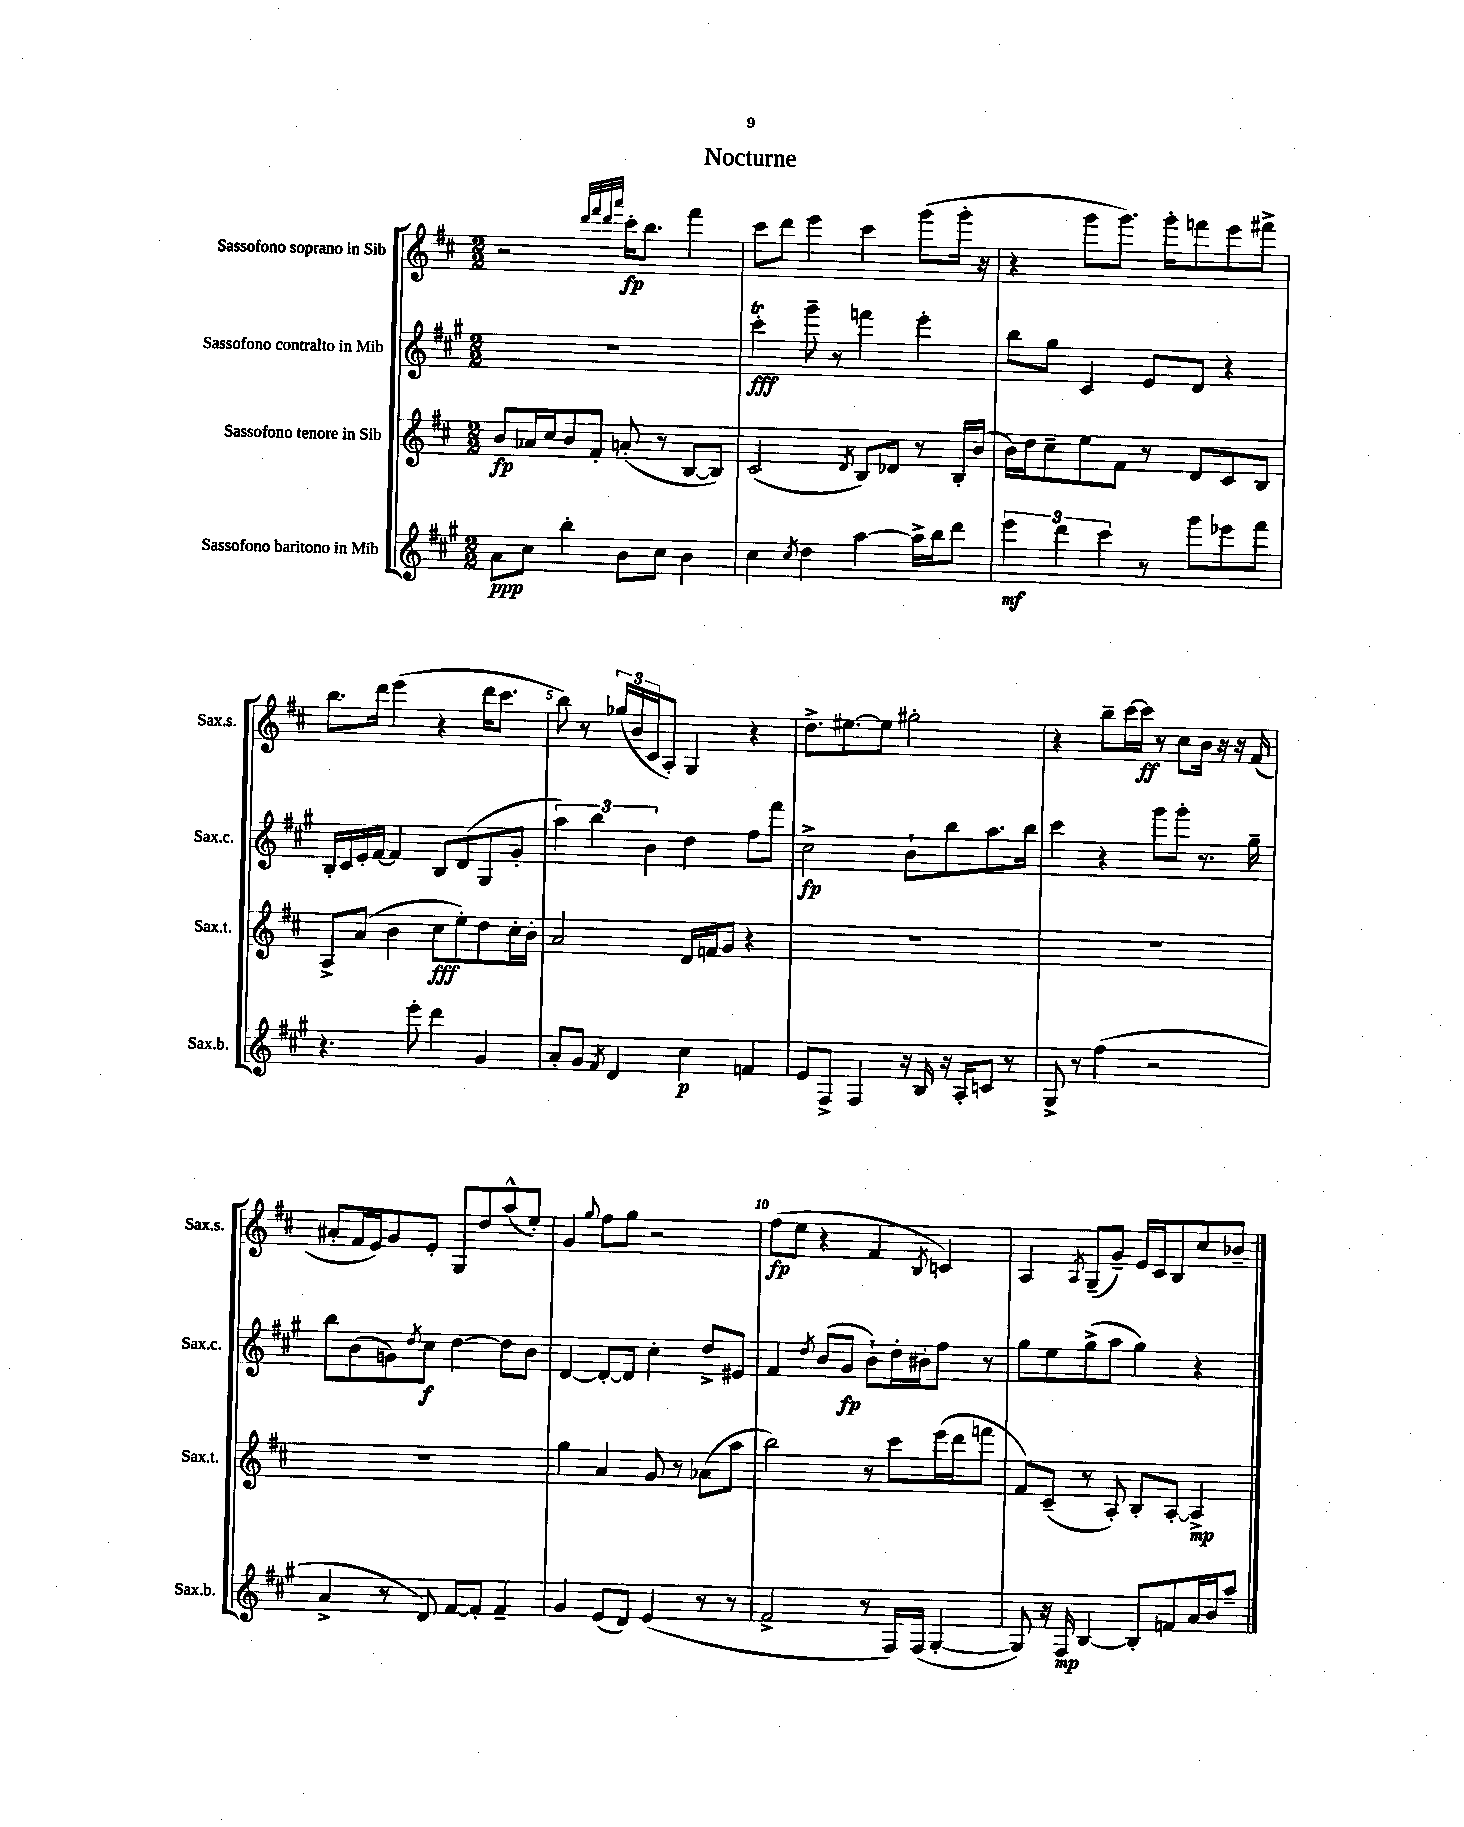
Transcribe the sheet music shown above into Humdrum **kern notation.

**kern	**dynam	**kern	**dynam	**kern	**dynam	**kern	**dynam
*part4	*part4	*part3	*part3	*part2	*part2	*part1	*part1
*staff4	*staff4	*staff3	*staff3	*staff2	*staff2	*staff1	*staff1
*I"Sassofono baritono in Mib	*	*I"Sassofono tenore in Sib	*	*I"Sassofono contralto in Mib	*	*I"Sassofono soprano in Sib	*
*I'Sax.b.	*	*I'Sax.t.	*	*I'Sax.c.	*	*I'Sax.s.	*
*clefG2	*	*clefG2	*	*clefG2	*	*clefG2	*
*k[f#c#g#]	*	*k[f#c#]	*	*k[f#c#g#]	*	*k[f#c#]	*
*M2/2	*	*M2/2	*	*M2/2	*	*M2/2	*
=1	=1	=1	=1	=1	=1	=1	=1
8a\L	ppp	8b/L	fp	1r	.	2r	.
8cc#\J	.	16a-X/L	.	.	.	.	.
.	.	16cc#/J	.	.	.	.	.
4bb'\	.	8b/	.	.	.	.	.
.	.	8f#'/J	.	.	.	.	.
.	.	.	.	.	.	32qqddd/LLL	.
.	.	.	.	.	.	32qqfff#/	.
.	.	.	.	.	.	32qqddd/	.
.	.	.	.	.	.	32qqaaa/JJJ	.
8b\L	.	(8an'/	.	.	.	16ccc#'\KL	fp
.	.	.	.	.	.	8.bb\J	.
8cc#\J	.	8r	.	.	.	.	.
4b\	.	[8B/L	.	.	.	4fff#\	.
.	.	8B/J])	.	.	.	.	.
=2	=2	=2	=2	=2	=2	=2	=2
4cc#\	.	(2c#/	.	4ccc#t'\	fff	8ccc#\L	.
.	.	.	.	.	.	8ddd\J	.
8qcc#/	.	.	.	.	.	.	.
4dd\	.	.	.	8ggg#~\	.	4eee\	.
.	.	.	.	8r	.	.	.
.	.	8qd/	.	.	.	.	.
[4aa\	.	8B/L)	.	4fffn\	.	4ccc#\	.
.	.	8d-X/J	.	.	.	.	.
16aa^\LL]	.	8r	.	4eee'\	.	(8ggg\L	.
16bb\J	.	.	.	.	.	.	.
8ddd\J	.	16B'/LL	.	.	.	16ggg'\Jk	.
.	.	(16b/JJ	.	.	.	16r	.
=3	=3	=3	=3	=3	=3	=3	=3
6eee\	mf	16b\LL)	.	8bb\L	.	4r	.
.	.	16dd\J	.	.	.	.	.
.	.	8cc#~\	.	8gg#\J	.	.	.
6ddd\	.	.	.	.	.	.	.
.	.	8ee\	.	4c#/	.	8ggg\L	.
6ccc#\	.	.	.	.	.	.	.
.	.	8f#\J	.	.	.	8.ggg\J)	.
8r	.	8r	.	8e/L	.	.	.
.	.	.	.	.	.	16ggg'\KL	.
8ggg#\L	.	8d/L	.	8d/J	.	8fffn\	.
8eee-X\	.	8c#/	.	4r	.	8eee\	.
8fff#\J	.	8B/J	.	.	.	8fff#X^\J	.
!!LO:LB:g=z
=4	=4	=4	=4	=4	=4	=4	=4
4.r	.	8A^/L	.	16B'/LL	.	8.bb\L	.
.	.	.	.	16c#/	.	.	.
.	.	(8a/J	.	16e'/	.	.	.
.	.	.	.	[16f#/JJ	.	16ddd\Jk	.
.	.	4b\	.	4f#/]	.	(4eee\	.
8eee'\	.	.	.	.	.	.	.
4ddd\	.	8cc#\L	fff	8B/L	.	4r	.
.	.	8ee'\)	.	(8d/	.	.	.
4g#/	.	8dd\	.	8G#/	.	16ddd\KL	.
.	.	.	.	.	.	8.ccc#\J	.
.	.	16cc#'\L	.	8g#'/J	.	.	.
.	.	16b'\JJ	.	.	.	.	.
=5	=5	=5	=5	=5	=5	=5	=5
8a'/L	.	2a/	.	6aa\)	.	8bb\)	.
8g#/J	.	.	.	.	.	8r	.
.	.	.	.	6bb\	.	.	.
8qf#/	.	.	.	.	.	.	.
4d/	.	.	.	.	.	(24gg-X/LL	.
.	.	.	.	.	.	24b/	.
.	.	.	.	6b\	.	24c#/J	.
.	.	.	.	.	.	8A'/J)	.
4cc#\	p	16d/LL	.	4dd\	.	4G/	.
.	.	16fn/J	.	.	.	.	.
.	.	8g/J	.	.	.	.	.
4fn/	.	4r	.	8ff#\L	.	4r	.
.	.	.	.	8fff#\J	.	.	.
=6	=6	=6	=6	=6	=6	=6	=6
8e/L	.	1r	.	2cc#^\	fp	8.dd^\L	.
8F#^/J	.	.	.	.	.	.	.
.	.	.	.	.	.	[8.ee#X\	.
4F#/	.	.	.	.	.	.	.
.	.	.	.	.	.	8ee#\J]	.
16r	.	.	.	8b`\L	.	2gg#X'\	.
16B/	.	.	.	.	.	.	.
16r	.	.	.	8bb\	.	.	.
16A'/KL	.	.	.	.	.	.	.
8cn/J	.	.	.	8.aa\	.	.	.
8r	.	.	.	.	.	.	.
.	.	.	.	16bb\Jk	.	.	.
=7	=7	=7	=7	=7	=7	=7	=7
8G#^/	.	1r	.	4ccc#\	.	4r	.
8r	.	.	.	.	.	.	.
(4ff#\	.	.	.	4r	.	8bb~\L	.
.	.	.	.	.	.	[16ccc#\L	.
.	.	.	.	.	.	16ccc#\JJ]	ff
2r	.	.	.	8ggg#\L	.	8r	.
.	.	.	.	8ggg#'\J	.	8cc#\L	.
.	.	.	.	8.r	.	16b\Jk	.
.	.	.	.	.	.	16r	.
.	.	.	.	.	.	16r	.
.	.	.	.	16gg#~\	.	(16f#/	.
!!LO:LB:g=z
=8	=8	=8	=8	=8	=8	=8	=8
4a^/	.	1r	.	8bb\L	.	8a#X'/L	.
.	.	.	.	(8b\	.	16f#/L	.
.	.	.	.	.	.	16e/J)	.
8r	.	.	.	8gn\)	.	8g/	.
.	.	.	.	8qdd/	.	.	.
8d/)	.	.	.	8cc#\J	f	8e'/J	.
[8f#/L	.	.	.	[4dd\	.	8G/L	.
8f#'/J]	.	.	.	.	.	8dd/	.
4f#~/	.	.	.	8dd\L]	.	(8aa^^/	.
.	.	.	.	8b\J	.	8ee'/J)	.
=9	=9	=9	=9	=9	=9	=9	=9
4g#/	.	4gg\	.	[4d/	.	4g/	.
.	.	.	.	.	.	8qqgg/	.
(8e/L	.	4a/	.	8d'/L_	.	8ff#\L	.
8d/J)	.	.	.	8d/J]	.	8gg\J	.
(4e/	.	8g/	.	4cc#'\	.	2r	.
.	.	8r	.	.	.	.	.
8r	.	(8a-X\L	.	8dd^/L	.	.	.
8r	.	8aa\J	.	8e#X/J	.	.	.
=10	=10	=10	=10	=10	=10	=10	=10
2f#^/	.	2bb\)	.	4f#/	.	(8ff#\L	fp
.	.	.	.	.	.	8ee\J	.
.	.	.	.	8qdd/	.	.	.
.	.	.	.	(8b/L	.	4r	.
.	.	.	.	8g#/J	fp	.	.
8r	.	8r	.	8b`\L)	.	4f#/	.
16F#/LL)	.	8ccc#\L	.	16dd'\L	.	.	.
(16F#/JJ	.	.	.	16b#X'\J	.	.	.
.	.	.	.	.	.	8qB/	.
[4G#'/	.	(16eee\L	.	8ff#\J	.	4cn/)	.
.	.	16ddd\J	.	.	.	.	.
.	.	8fffn\J	.	8r	.	.	.
=11	=11	=11	=11	=11	=11	=11	=11
8G#/])	.	8f#/L)	.	8gg#\L	.	4A/	.
16r	.	(8c#~/J	.	8ee\	.	.	.
16F#/	mp	.	.	.	.	.	.
.	.	.	.	.	.	8qA/	.
[4B/	.	8r	.	(8gg#^\	.	(8G~/L	.
.	.	8A'/)	.	8aa\J	.	8g~/J)	.
8B'/L]	.	8B'/L	.	4gg#\)	.	16e/LL	.
.	.	.	.	.	.	16c#/J	.
8fn/	.	[8A'/J	.	.	.	8B/	.
16a/L	.	4A^/]	mp	4r	.	8cc#/	.
16b/J	.	.	.	.	.	.	.
8aa~/J	.	.	.	.	.	8b-X~/J	.
==	==	==	==	==	==	==	==
*-	*-	*-	*-	*-	*-	*-	*-
